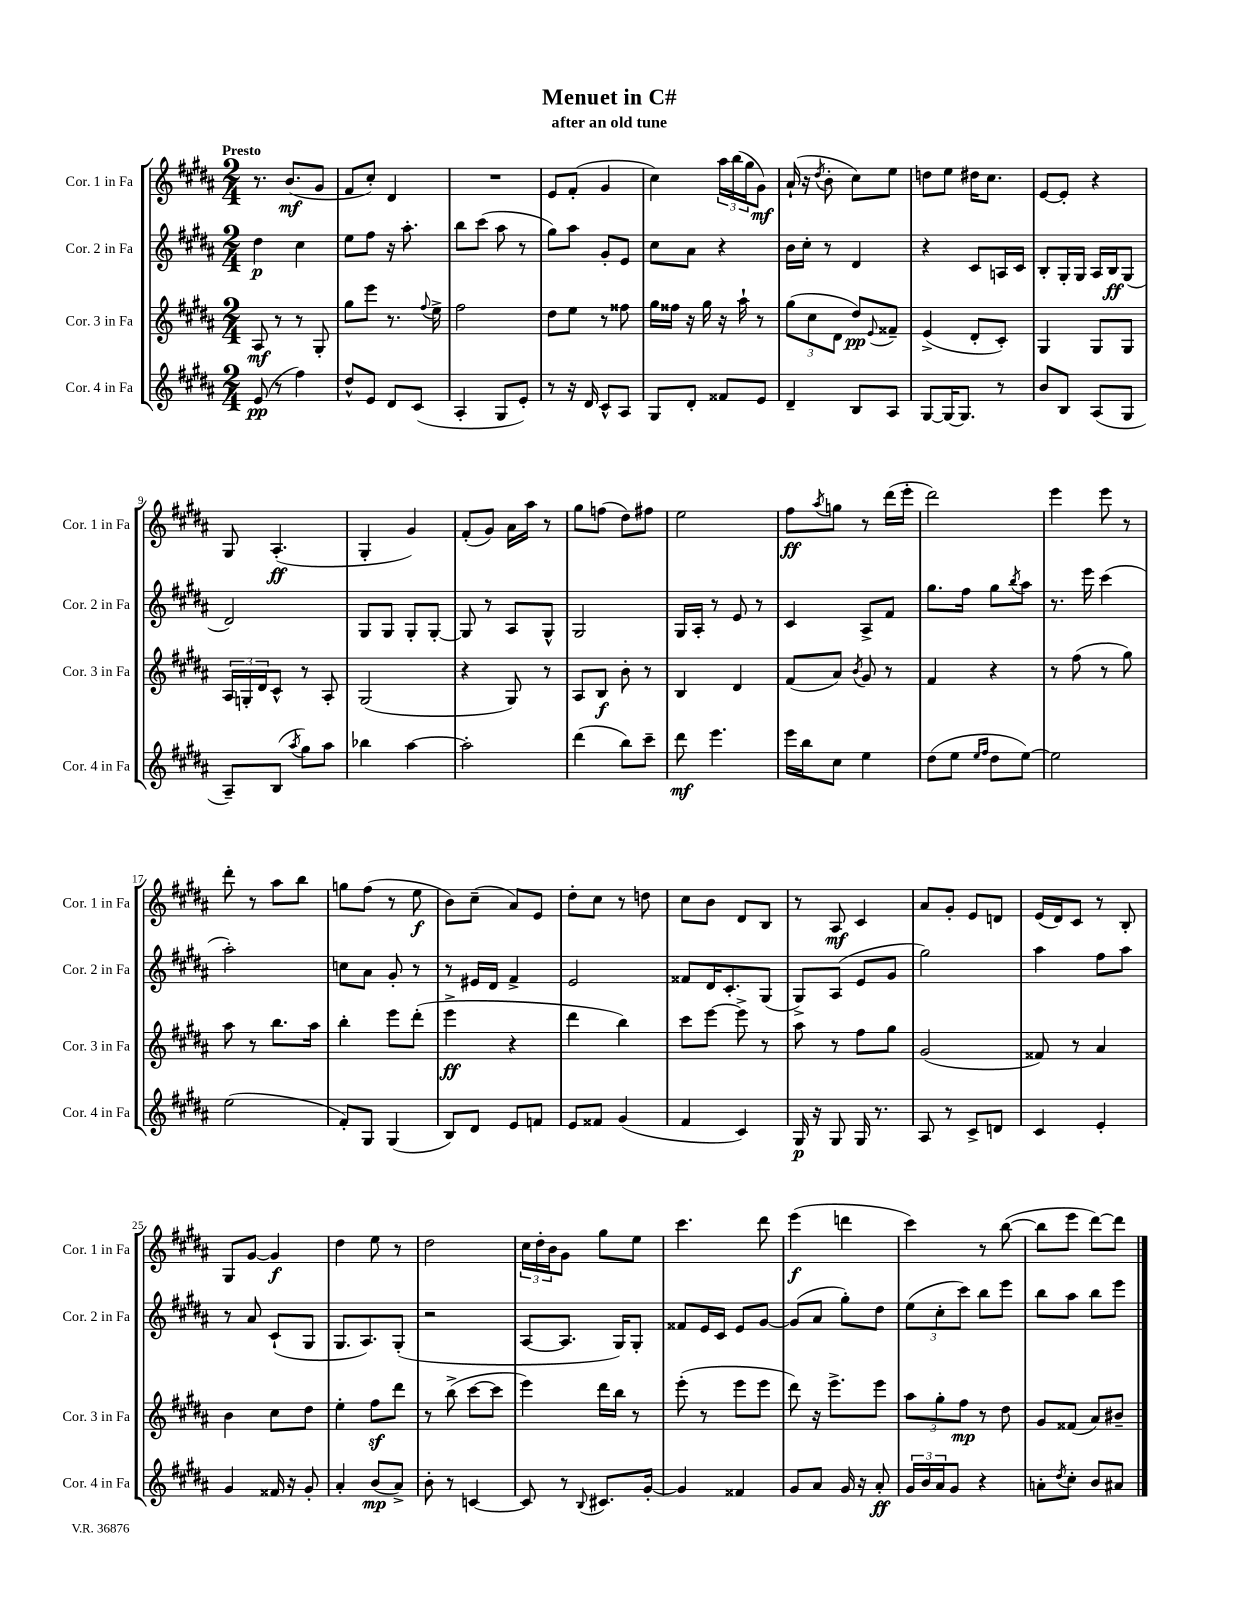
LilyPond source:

\header { title = "Menuet in C#" subtitle = "after an old tune" }
<<
\new StaffGroup <<
\new Staff = "s0" \with { instrumentName = "Cor. 1 in Fa" shortInstrumentName = "Cor. 1 in Fa" } {
    \clef treble \key b \major \numericTimeSignature \time 2/4 \tempo "Presto"
    r8. b'8.\mf( gis'8 |
    fis'8 cis''8-.) dis'4 |
    R2 |
    e'8 fis'8-.( gis'4 |
    cis''4) \tuplet 3/2 { ais''16 b''16( gis''16 } gis'8\mf) |
    ais'16-!( r16 \acciaccatura { dis''8 } b'8-. cis''8) e''8 |
    d''8 e''8 dis''16 cis''8. |
    e'8~ e'8-. r4 |
    gis8 ais4.-.\ff( |
    gis4-. gis'4) |
    fis'8-.( gis'8) ais'16 ais''16 r8 |
    gis''8 f''8( dis''8) fis''8 |
    e''2 |
    fis''8\ff \acciaccatura { ais''8 } g''8 r8 dis'''16( e'''16-. |
    dis'''2) |
    e'''4 e'''8 r8 |
    dis'''8-. r8 ais''8 b''8 |
    g''8 fis''8( r8 e''8\f |
    b'8) cis''8--( ais'8) e'8 |
    dis''8-. cis''8 r8 d''8 |
    cis''8 b'8 dis'8 b8 |
    r8 ais8\mf cis'4 |
    ais'8 gis'8-. e'8 d'8 |
    e'16( dis'16) cis'8 r8 b8-. |
    gis8 gis'8~ gis'4\f |
    dis''4 e''8 r8 |
    dis''2 |
    \tuplet 3/2 { cis''16 dis''16-. b'16 } gis'8 gis''8 e''8 |
    cis'''4. dis'''8 |
    e'''4\f( d'''4 |
    cis'''4) r8 b''8~( |
    b''8 e'''8 dis'''8~) dis'''8 \bar "|." |
}
\new Staff = "s1" \with { instrumentName = "Cor. 2 in Fa" shortInstrumentName = "Cor. 2 in Fa" } {
    \clef treble \key b \major \numericTimeSignature \time 2/4
    dis''4\p cis''4 |
    e''8 fis''8 r16 ais''8.-. |
    b''8 cis'''8( ais''8 r8 |
    gis''8) ais''8 gis'8-. e'8 |
    cis''8 ais'8 r4 |
    b'16 cis''16-. r8 dis'4 |
    r4 cis'8 a16 cis'16 |
    b8-. gis16-. gis16 ais16 b16\ff gis8( |
    dis'2) |
    gis8 gis8 gis8-. gis8~-. |
    gis8 r8 ais8 gis8-^ |
    gis2 |
    gis16 ais16-. r8 e'8 r8 |
    cis'4 ais8-> fis'8 |
    gis''8. fis''16 gis''8 \acciaccatura { b''8 } ais''8 |
    r8. e'''16 cis'''4( |
    ais''2-.) |
    c''8 ais'8 gis'8-. r8 |
    r8 eis'16 dis'16 fis'4-> |
    e'2 |
    fisis'8 dis'16 cis'8.-. gis8( |
    gis8->) ais8( e'8 gis'8 |
    gis''2) |
    ais''4 fis''8 ais''8 |
    r8 ais'8 cis'8-!( gis8 |
    gis8. ais8.) gis8-.( |
    r2 |
    ais8~ ais8. gis16) gis8-. |
    fisis'8 e'16 cis'16 e'8 gis'8~ |
    gis'8( ais'8 gis''8-.) dis''8 |
    \tuplet 3/2 { e''8( cis''8-. cis'''8) } b''8 e'''8 |
    b''8 ais''8 b''8 e'''8 \bar "|." |
}
\new Staff = "s2" \with { instrumentName = "Cor. 3 in Fa" shortInstrumentName = "Cor. 3 in Fa" } {
    \clef treble \key b \major \numericTimeSignature \time 2/4
    ais8\mf r8 r8 gis8-. |
    gis''8 e'''8 r8. \appoggiatura { fis''8 } e''16-> |
    fis''2 |
    dis''8 e''8 r8 fisis''8 |
    gis''16 fisis''16 r16 gis''16 r16 ais''16-! r8 |
    \tuplet 3/2 { gis''8( cis''8 dis'8 } dis''8\pp) \appoggiatura { e'8 } fisis'8-- |
    e'4->( dis'8-. cis'8-.) |
    gis4 gis8 gis8 |
    \tuplet 3/2 { ais16 g16-. dis'16 } cis'8-^ r8 ais8-. |
    gis2( |
    r4 gis8) r8 |
    ais8 b8\f b'8-. r8 |
    b4 dis'4 |
    fis'8( ais'8) \acciaccatura { b'8 } gis'8 r8 |
    fis'4 r4 |
    r8 fis''8( r8 gis''8) |
    ais''8 r8 b''8. ais''16 |
    b''4-. e'''8 dis'''8-.( |
    e'''4->\ff r4 |
    dis'''4 b''4) |
    cis'''8 e'''8~ e'''8-> r8 |
    ais''8 r8 fis''8 gis''8 |
    gis'2( |
    fisis'8) r8 ais'4 |
    b'4 cis''8 dis''8 |
    e''4-. fis''8\sf dis'''8 |
    r8 b''8->( cis'''8~ cis'''8 |
    e'''4) dis'''16 b''16 r8 |
    e'''8-.( r8 e'''8 e'''8 |
    dis'''8) r16 e'''8.-> e'''8 |
    \tuplet 3/2 { ais''8 gis''8-. fis''8\mp } r8 dis''8 |
    gis'8 fisis'8( ais'8) bis'8-- \bar "|." |
}
\new Staff = "s3" \with { instrumentName = "Cor. 4 in Fa" shortInstrumentName = "Cor. 4 in Fa" } {
    \clef treble \key b \major \numericTimeSignature \time 2/4
    e'8\pp( r8 fis''4) |
    dis''8-^ e'8 dis'8 cis'8( |
    ais4-. gis8 e'8-.) |
    r8 r16 dis'16 cis'8-^ ais8 |
    gis8 dis'8-. fisis'8 e'8 |
    dis'4-- b8 ais8 |
    gis8~ gis16~ gis8. r8 |
    b'8 b8 ais8( gis8 |
    ais8--) b8( \acciaccatura { ais''8 } gis''8) ais''8 |
    bes''4 ais''4~ |
    ais''2-. |
    dis'''4( b''8) cis'''8-- |
    dis'''8\mf e'''4. |
    e'''16 b''16 cis''8 e''4 |
    dis''8( e''8 \grace { e''16 fis''16 } dis''8 e''8~) |
    e''2 |
    e''2( |
    fis'8-.) gis8 gis4( |
    b8) dis'8 e'8 f'8 |
    e'8 fisis'8 gis'4( |
    fis'4 cis'4) |
    gis16\p r16 gis8 gis16 r8. |
    ais8 r8 cis'8-> d'8 |
    cis'4 e'4-. |
    gis'4 fisis'16 r16 gis'8-. |
    ais'4-. b'8\mp( ais'8->) |
    b'8-. r8 c'4~ |
    c'8 r8 \appoggiatura { b8 } cis'8. gis'16~-. |
    gis'4 fisis'4 |
    gis'8 ais'8 gis'16 r16 ais'8-.\ff |
    \tuplet 3/2 { gis'16 b'16 ais'16 } gis'8 r4 |
    a'8-. \acciaccatura { dis''8 } cis''8-. b'8 ais'8 \bar "|." |
}
>>
>>
